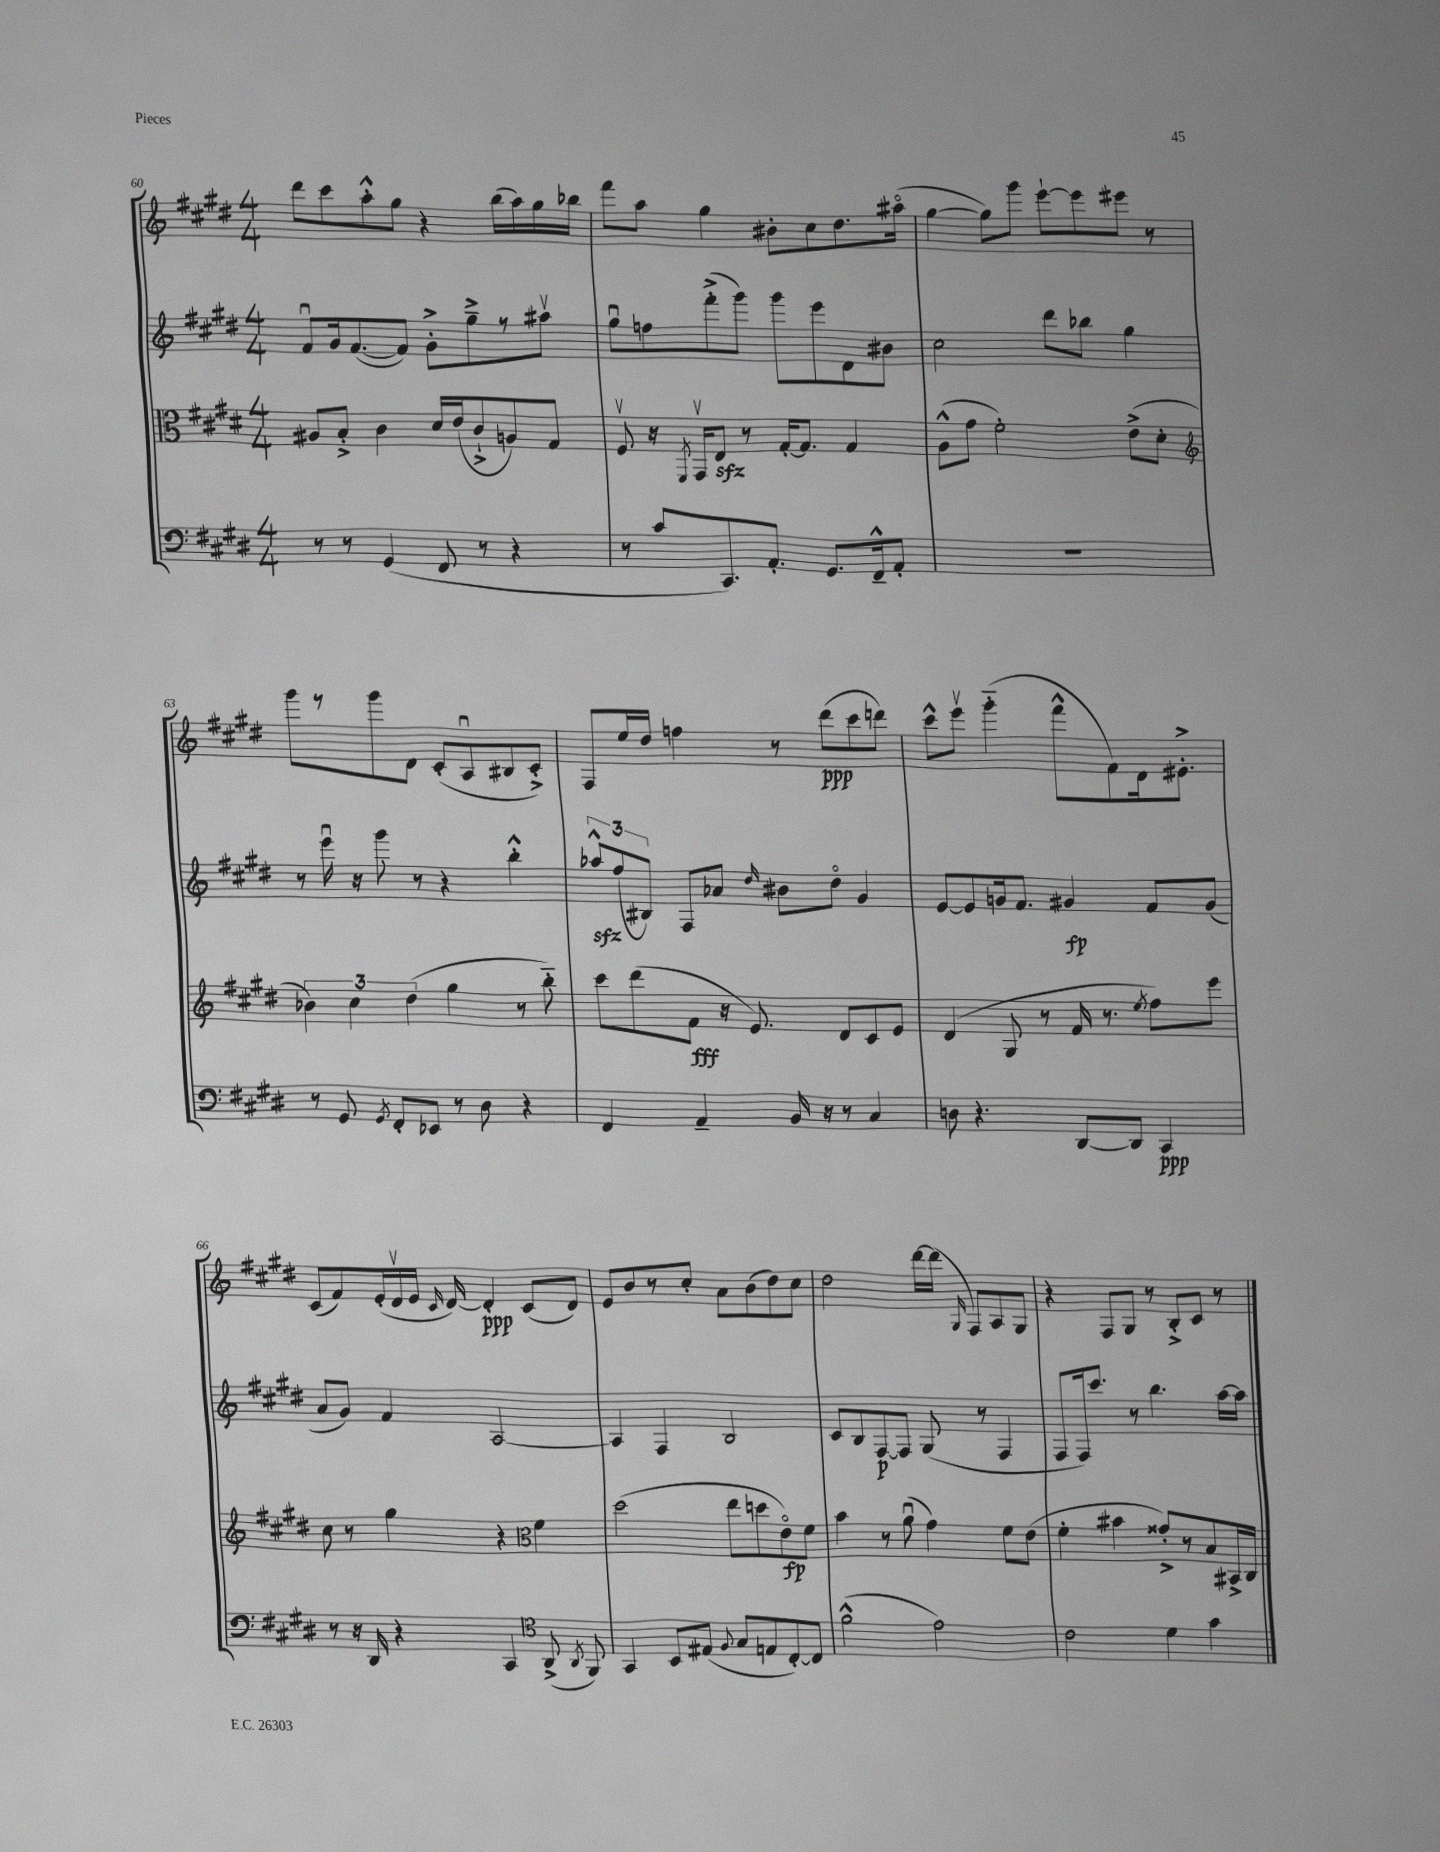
<<
\new StaffGroup <<
\new Staff = "s0" {
    \clef treble \key e \major \numericTimeSignature \time 4/4
    \autoBeamOff dis'''8[ cis'''8 a''8-.-^ gis''8] r4 b''16[( a''16) gis''16 bes''16] |
    fis'''8[ a''8] gis''4 bis'8[-. cis''8 dis''8. ais''16]\flageolet( |
    gis''4~ gis''8[) gis'''8] e'''8[~-! e'''8 eis'''8] r8 |
    gis'''8[ r8 gis'''8 dis'8] cis'8[-.( a8\downbow bis8 cis'8]-.->) |
    fis8[ e''16 dis''16] f''4 r8 dis'''8[\ppp( cis'''8 d'''8]) |
    cis'''8[-^ e'''8]\upbow gis'''4-_( fis'''8[-^ fis'8) dis'16 eis'8.]-.-> |
    cis'8[( fis'8) e'16-.( dis'16\upbow e'16] \grace { cis'16 } dis'16~) dis'4-.\ppp cis'8[( dis'8]) |
    e'8[ b'8 r8 cis''8]-. a'8[ b'8( dis''8) cis''8] |
    dis''2 dis'''16[~ dis'''16]( \grace { gis16 } fis8[) a8 gis8] |
    r4 fis8[ gis8] r8 b8[-.-> cis'8] r8 \bar "|." |
}
\new Staff = "s1" {
    \clef treble \key e \major \numericTimeSignature \time 4/4
    \autoBeamOff fis'8[\downbow gis'16 fis'8.~( fis'8]) gis'8[-.-> gis''8---> r8 ais''8]\upbow |
    gis''8[\downbow f''8 fis'''8-.->( gis'''8]) gis'''8[ e'''8 dis'8 bis'8] |
    cis''2 dis'''8[ bes''8] gis''4 |
    r8 e'''16\downbow r16 gis'''8 r8 r4 b''4-.-^ |
    \tuplet 3/2 { aes''8[-^\sfz fis''8( bis8]) } fis8[ aes'8] \grace { dis''16 } bis'8[ dis''8]\flageolet gis'4 |
    e'8[~ e'8 g'16 fis'8.] gis'4\fp fis'8[ gis'8]( |
    a'8[ gis'8]) fis'4 a2~ |
    a4 fis4 b2 |
    cis'8[ b8 fis8~\p fis8] gis8( r8 fis4 |
    fis8[ fis16) cis'''8.] r8 b''4. a''16[~ a''16] \bar "|." |
}
\new Staff = "s2" {
    \clef alto \key e \major \numericTimeSignature \time 4/4
    \autoBeamOff ais8[ b8]-.-> cis'4 dis'16[ e'16( cis'8-!-> a8) gis8] |
    fis8\upbow r16 \acciaccatura { fis,8 } gis,16[\upbow e8]\sfz r8 gis16[~-. gis8.] gis4 |
    a8[-^( gis'8] fis'2-.) e'8[->( dis'8]-. |
    \clef treble \tuplet 3/2 { bes'4) cis''4 dis''4( } gis''4 r8 b''8-_) |
    cis'''8[ dis'''8( fis'8]\fff r16 e'8.) dis'8[ cis'8 e'8] |
    dis'4( gis8 r8 fis'16 r8. \acciaccatura { e''8 } fis''8[) e'''8] |
    cis''8 r8 gis''4 r4 \clef alto fis'4 |
    dis''2( e''8[ d''8 e'8\flageolet\fp) fis'8] |
    b'4 r8 a'8\downbow( gis'4) fis'8[ e'8]( |
    fis'4-. bis'4 gisis'8[-.->) r8 b8 bis,16-> cis16] \bar "|." |
}
\new Staff = "s3" {
    \clef bass \key e \major \numericTimeSignature \time 4/4
    \autoBeamOff r8 r8 gis,4( fis,8 r8 r4 |
    r8 cis'8[ cis,8.) a,8.]-. gis,8.[ fis,16---^ a,8]-. |
    R1 |
    r8 gis,8 \acciaccatura { gis,8 } fis,8[-. ees,8] r8 dis8 r4 |
    fis,4 a,4-- b,16 r16 r8 cis4 |
    d8 r4. dis,8[~ dis,8] cis,4\ppp |
    r8 r16 dis,16 r4 cis,4 \clef tenor a,8->( \acciaccatura { a,8 } fis,8) |
    gis,4 b,8[ eis8]( \appoggiatura { fis8 } gis8[ e8 cis8~-.) cis8] |
    fis'2-^( e'2) |
    cis'2 dis'4 gis'4 \bar "|." |
}
>>
>>
\layout { \context { \Score currentBarNumber = #60 } }
